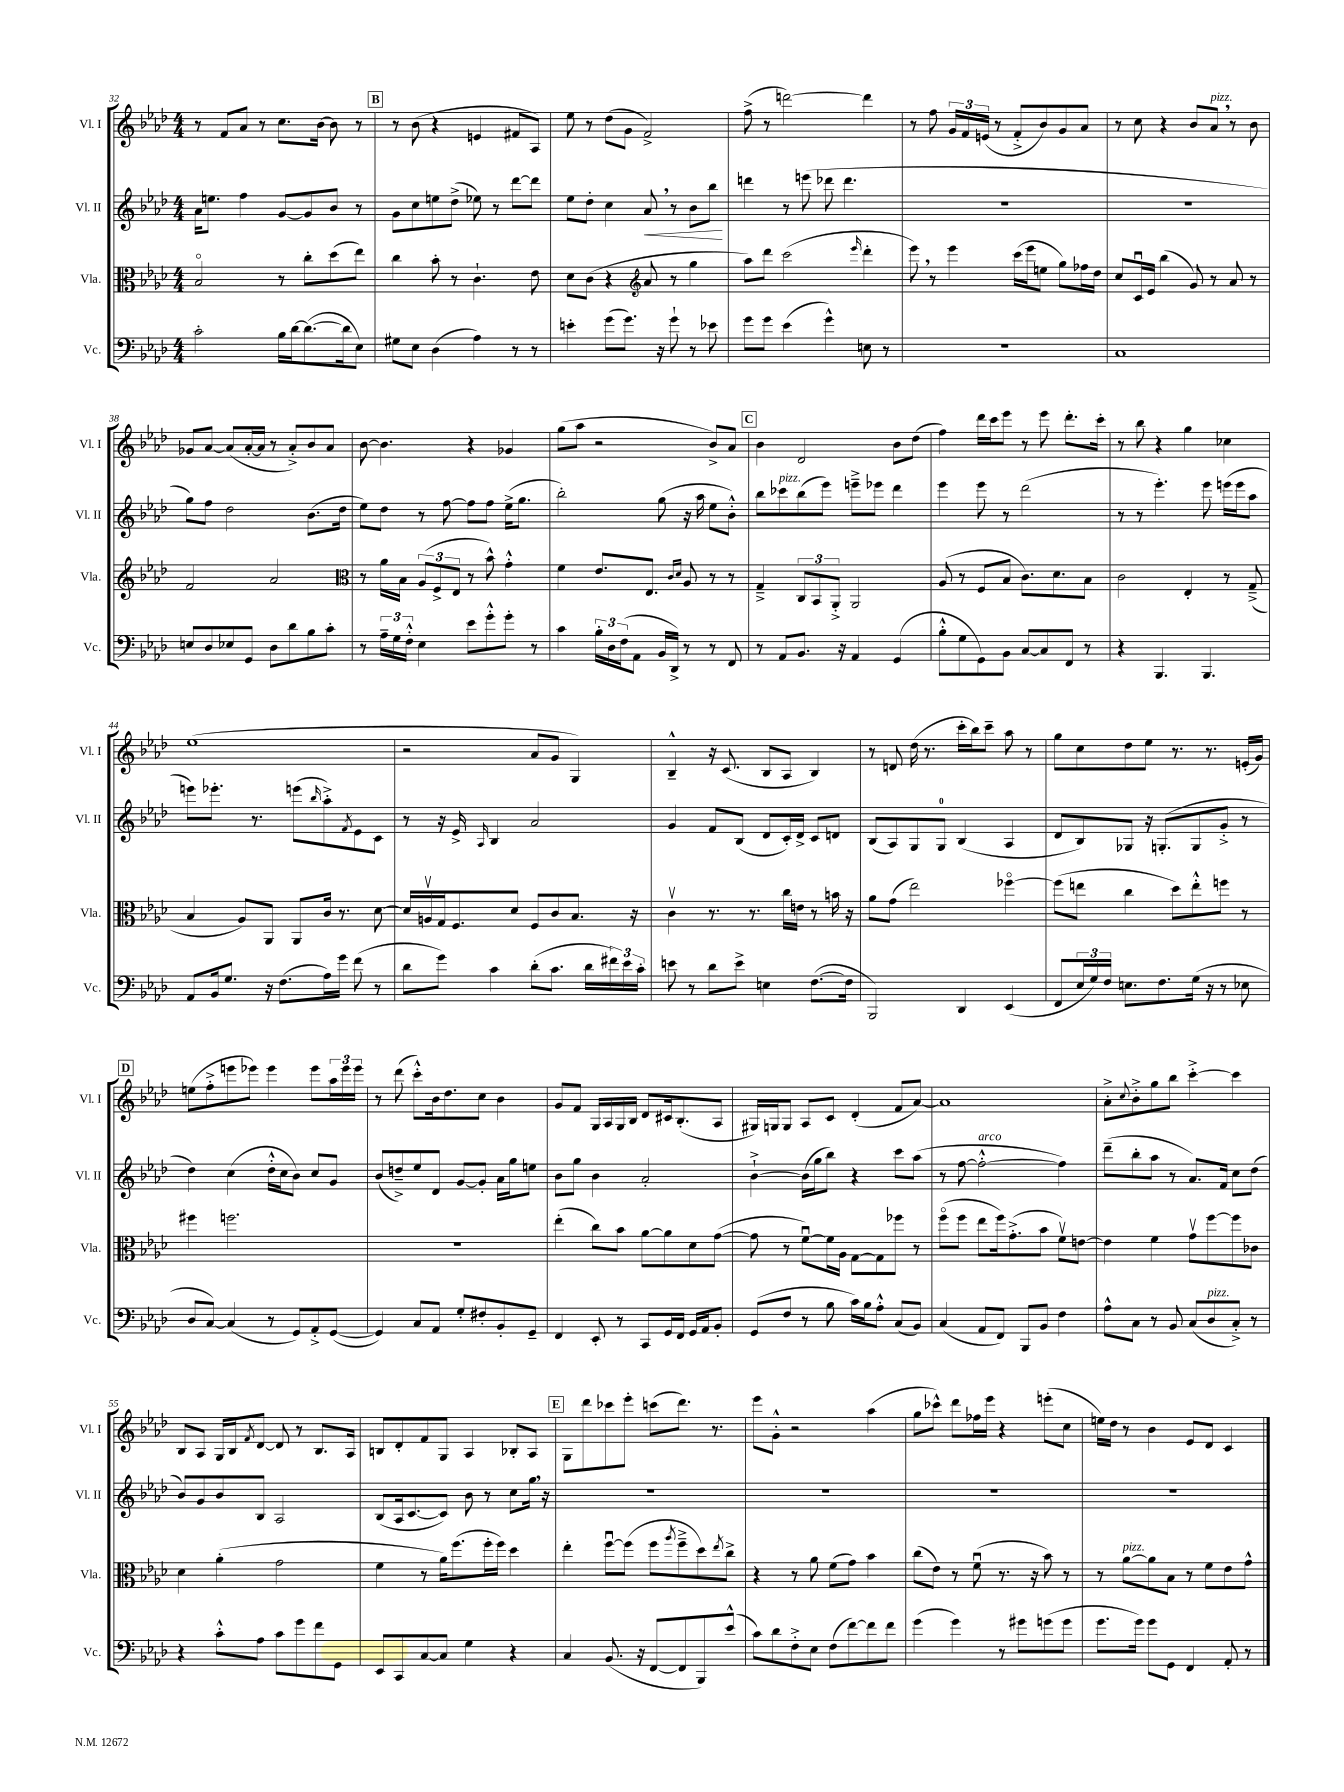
<<
\new StaffGroup <<
\new Staff = "s0" \with { instrumentName = "Vl. I" shortInstrumentName = "Vl. I" } {
    \clef treble \key aes \major \numericTimeSignature \time 4/4
    r8 f'8 aes'8 r8 c''8. bes'16~ bes'8 r8 |
    \mark \markup { \box "B" } r8 bes'8( r4 e'4 fis'8 aes8) |
    ees''8 r8 des''8( g'8 f'2->) |
    f''8->( r8 d'''2~) d'''4 |
    r8 f''8 \tuplet 3/2 { g'16 f'16 e'16( } r8 f'8-.-> bes'8) g'8 aes'8 |
    r8 c''8 r4 bes'8 aes'8^\markup { \italic "pizz." } \breathe r8 bes'8 |
    ges'8 aes'8~ aes'8( aes'16~-. aes'16 r8 aes'8-.->) bes'8 aes'8 |
    bes'8~ bes'4. r4 ges'4 |
    g''8( aes''8 r2 bes'8->) aes'8 |
    \mark \markup { \box "C" } bes'4 des'2 bes'8 des''8( |
    f''4) des'''16 c'''16 ees'''8 r8 ees'''8 des'''8.-. c'''16-. |
    r8 bes''8 r4 g''4 ces''4 |
    ees''1( |
    r2 aes'8 g'8 g4) |
    bes4---^ r16 c'8.( bes8 aes8 bes4) |
    r8 d'8 des''16( r8. c'''16-. bes''16) c'''8-- aes''8 r8 |
    g''8 c''8 des''8 ees''8 r8. r8. e'16-.( g'16) |
    \mark \markup { \box "D" } e''8( f''8-.-> e'''8 ees'''8) ees'''4 ees'''8 \tuplet 3/2 { aes''16 ees'''16 ees'''16 } |
    r8 des'''8( c'''8-.-^) bes'16 des''8. c''8 bes'4 |
    g'8 f'8 g16 aes16 g16 bes16 des'8 cis'16 bes8.-.( aes8 |
    gis16) g16 g8 aes8 c'8 des'4-.( f'8 aes'8~) |
    aes'1 |
    aes'8-.-> \appoggiatura { c''8 } bes'8-.-> g''8 bes''8 c'''4~-.-> c'''4 |
    bes8 aes8 g16 bes16 \acciaccatura { f'8 } des'8~ des'8 r8 bes8. aes16 |
    b8 des'8-. f'8 g8 aes4 bes8-. aes8 |
    \mark \markup { \box "E" } g8 des'''8 ces'''8 ees'''8-. c'''8( des'''8.) r8. |
    ees'''8 g'8-.-^ r2 aes''4( |
    g''8 ces'''8-^) des'''8 fes''16 ees'''16 r4 e'''8-.( c''8 |
    e''16) des''16 r8 bes'4 ees'8 des'8 c'4 \bar "|." |
}
\new Staff = "s1" \with { instrumentName = "Vl. II" shortInstrumentName = "Vl. II" } {
    \clef treble \key aes \major \numericTimeSignature \time 4/4
    aes'16 e''8. f''4 g'8~ g'8 bes'8 r8 |
    \mark \markup { \box "B" } g'8 c''8 e''8 des''8->( ees''8) r8 des'''8~ des'''8 |
    ees''8 des''8-. c''4 aes'8\< \breathe r8 bes'8 bes''8\! |
    d'''4 r8 e'''8( des'''8 des'''4. |
    R1 |
    R1 |
    g''8) f''8 des''2 bes'8.( des''16 |
    ees''8) des''8 r8 f''8~ f''8 f''8 ees''16->( g''8. |
    bes''2-.) g''8( r16 aes''16 ees''8 bes'8-.-^) |
    \mark \markup { \box "C" } bes''8 ces'''8^\markup { \italic "pizz." } bes''8( ees'''8) e'''8---> ees'''8 des'''4 |
    ees'''4 ees'''8 r8 des'''2( |
    r8 r8 ees'''4.-.) ees'''8 e'''16( e'''16 aes''8 |
    e'''8) ees'''8.-. r8. e'''8( \grace { bes''16 } aes''8-.->) \acciaccatura { f'8 } ees'8 c'8 |
    r8 r16 ees'16-> \grace { aes16 } bes4 aes'2 |
    g'4 f'8 bes8( des'8 c'16-.) des'16-> c'8 d'8 |
    bes8( aes8) g8 g8-0 bes4( aes4 |
    des'8 bes8) ges8 r16 g8.-.( g8 g'8-.-> r8 |
    \mark \markup { \box "D" } des''4) c''4( des''16-.-^ c''16 bes'8) c''8 g'8 |
    bes'8( d''8--->) ees''8 des'8 g'8~ g'8-. aes'16 g''16 e''8 |
    bes'8 g''8 bes'4 aes'2-. |
    bes'4~-!-> bes'16( g''16 bes''8) r4 c'''8 aes''8( |
    r8 f''8~ f''2~-.-^^\markup { \italic "arco" } f''4) |
    des'''8--( bes''8-. aes''8 r8 aes'8.) f'16 c''8 des''8( |
    bes'8) g'8 bes'8 bes8 aes2 |
    bes8( aes16 c'8.~ c'8) bes'8 r8 c''8 g''16 \breathe r16 |
    \mark \markup { \box "E" } R1 |
    R1 |
    R1 |
    R1 \bar "|." |
}
\new Staff = "s2" \with { instrumentName = "Vla." shortInstrumentName = "Vla." } {
    \clef alto \key aes \major \numericTimeSignature \time 4/4
    bes2\flageolet r8 c''8-. des''8( ees''8) |
    \mark \markup { \box "B" } c''4 bes'8-. r8 c'4.-! ees'8 |
    des'8 c'8( r4 \clef treble aes'8 r8 g''4 |
    aes''8) des'''8 c'''2( \grace { ees'''16 } des'''4-. |
    ees'''8) \breathe r8 ees'''4 c'''16( ees'''16 e''8 g''8) fes''16 des''16 |
    c''8 c'16\downbow ees'16 bes''4( g'8) r8 aes'8 r8 |
    f'2 aes'2 |
    \clef alto r8 aes'16 bes16 \tuplet 3/2 { aes8( f8-> ees8 } r8 bes'8-^) g'4-.-^ |
    f'4 ees'8. ees8. \grace { c'16 des'16 } aes8 r8 r8 |
    \mark \markup { \box "C" } g4---> \tuplet 3/2 { c8 bes,8 aes,8-.-> } aes,2 |
    aes8( r8 f8 bes8 c'8.) des'8. bes8 |
    c'2 ees4-. r8 g8--->( |
    bes4 aes8) aes,8 aes,8 c'16 r8. des'8~ |
    des'16 a16\upbow g16 f8. des'8 f8 c'8 bes8. r16 |
    c'4\upbow r8. r8. c''16 e'16 r8 b'16 r16 |
    aes'8 g'8( ees''2) fes''4~\flageolet |
    fes''8( e''8 c''4 des''8) e''8-.-^ f''8 r8 |
    \mark \markup { \box "D" } fis''4 f''2. |
    R1 |
    ees''4-.( c''8) bes'8 aes'8~ aes'8 des'8 g'8~( |
    g'8 r8 f'8~\downbow) f'16 aes16 g8~ g8 fes''8 r8 |
    f''8\flageolet( f''8 ees''8 f''16) g'8.-.->( bes'8 f'8\upbow) e'8~ |
    e'4 f'4 g'8\upbow f''8~ f''8 ces'8 |
    des'4 aes'4-.( g'2 |
    f'4 r8 aes'16) f''8.( f''16-. f''16) des''4 |
    \mark \markup { \box "E" } ees''4-. f''8~\downbow f''8( f''8 \acciaccatura { aes''8 } f''8---> des''8) \acciaccatura { ees''8 } c''8-> |
    r4 r8 aes'8 f'8( g'8) bes'4 |
    c''8( ees'8) r8 f'8\downbow( r8. r16 bes'8) r8 |
    r8 aes'8~^\markup { \italic "pizz." } aes'8 bes8 r8 f'8 ees'8 g'8-^ \bar "|." |
}
\new Staff = "s3" \with { instrumentName = "Vc." shortInstrumentName = "Vc." } {
    \clef bass \key aes \major \numericTimeSignature \time 4/4
    c'2-. bes16 des'16~ des'8.~( des'16 ees8) |
    \mark \markup { \box "B" } gis8 ees8 des4( aes4) r8 r8 |
    e'4-. g'8( g'8.) r16 g'8-! r8 ees'8 |
    g'8 g'8 ees'4( g'4-^) e8 r8 |
    r1 |
    c1 |
    e8 des8 ees8 g,8 des8 des'8 bes8 c'8-. |
    r8 \tuplet 3/2 { aes16-- g16 f16-.-^ } ees4 ees'8 g'8-.-^ g'8-. r8 |
    c'4 \tuplet 3/2 { bes16-. des16 f16( } aes,8 bes,16 des,16->) r8 r8 f,8 |
    \mark \markup { \box "C" } r8 aes,8 bes,8. r16 aes,4 g,4( |
    bes8-.-^ g8 g,8) bes,8 c8~ c8 f,8 r8 |
    r4 bes,,4. bes,,4. |
    aes,8 bes,16 g8. r16 f8.( aes16) g'16 f'8( r8 |
    des'8 g'8) c'4 des'8-.( c'8. des'16 \tuplet 3/2 { fis'16) ees'16 c'16-. } |
    e'8 r8 des'8 e'8-> e4 f8.~( f16 |
    bes,,2) des,4 ees,4( |
    f,8 \tuplet 3/2 { ees16 g16) f16 } e8. f8. g16( r16 r8 ees8 |
    \mark \markup { \box "D" } des8 c8~) c4( r8 g,8) aes,8-.-> g,8~( |
    g,4) c8 aes,8 g8-. fis8-. bes,8-. g,8-- |
    f,4 ees,8-. r8 c,8 g,16 f,16 g,16 aes,16 bes,8-. |
    g,8( f8 r8 bes8 c'16) bes16 aes8-.-^ c8( bes,8) |
    c4( aes,8 f,8) bes,,8 bes,8 f4 |
    aes8-^ c8 r8 bes,8 c8( des8^\markup { \italic "pizz." } c8-.->) r8 |
    r4 c'8-.-^ aes8 c'8 g'8 f'8 g,8 |
    ees,8 c,8 c8~ c8 g4 r4 |
    \mark \markup { \box "E" } c4 bes,8.( r16 f,8~ f,8 bes,,8) ees'8-^( |
    c'8) des'8 f8-.-> ees8 f8( f'8~) f'8 f'8 |
    g'4( g'4) r8 gis'8 g'8( g'8 |
    g'8. g'16) g'8 g,8 f,4 aes,8-. r8 \bar "|." |
}
>>
>>
\layout { \context { \Score currentBarNumber = #32 } }
